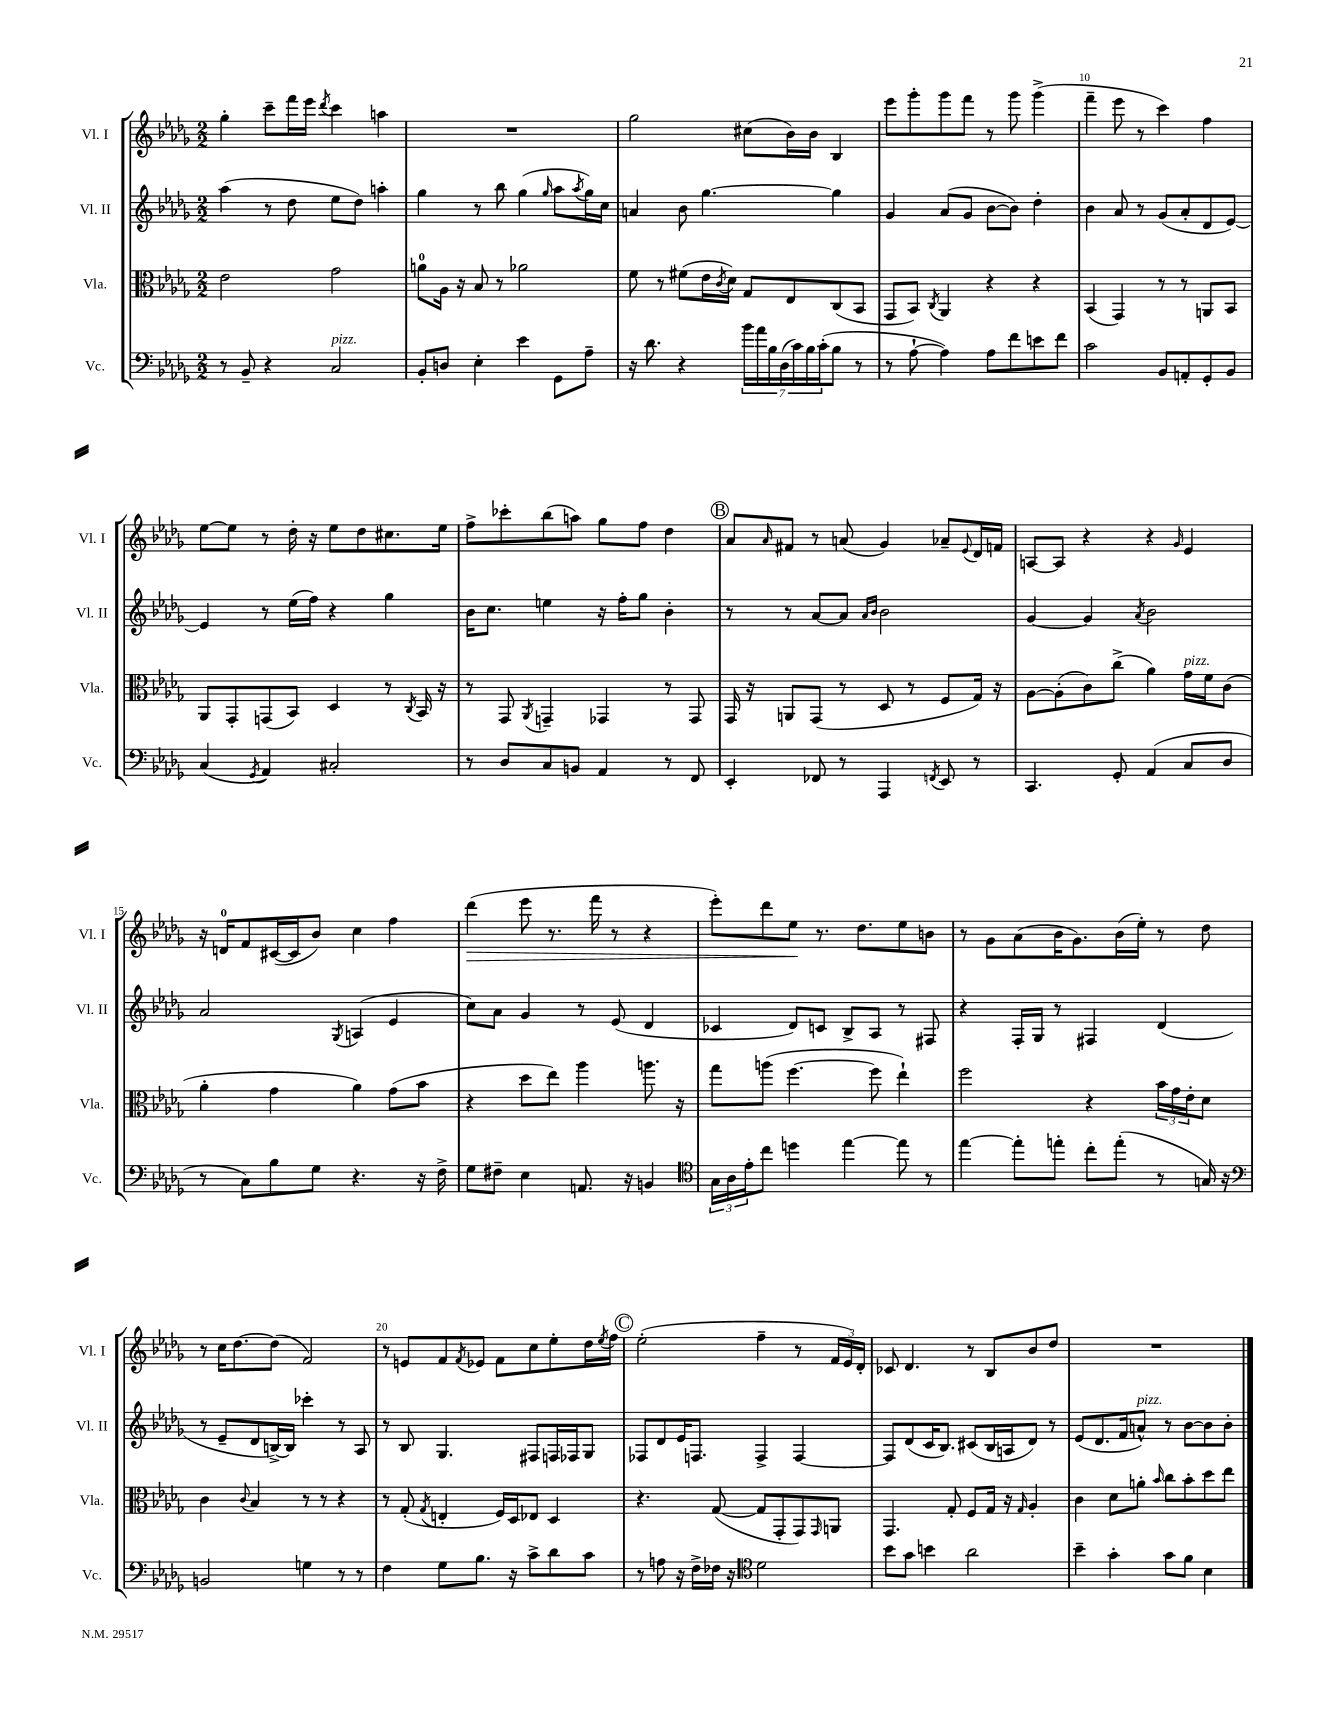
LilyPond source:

<<
\new StaffGroup <<
\new Staff = "s0" \with { instrumentName = "Vl. I" shortInstrumentName = "Vl. I" } {
    \clef treble \key des \major \numericTimeSignature \time 2/2
    ges''4-. c'''8-- f'''16 ees'''16 \acciaccatura { des'''8 } c'''4 a''4 |
    R1 |
    ges''2 cis''8( bes'16) bes'16 bes4 |
    ees'''8 ges'''8-. ges'''8 f'''8 r8 ges'''8 ges'''4->( |
    f'''4-- ees'''8 r8 c'''4) f''4 |
    ees''8~ ees''8 r8 des''16-. r16 ees''8 des''8 cis''8. ees''16 |
    f''8-> ces'''8-. bes''8( a''8) ges''8 f''8 des''4 |
    \mark \markup { \circle "B" } aes'8 \grace { aes'16 } fis'8 r8 a'8( ges'4) aes'8-- \appoggiatura { ees'8 } des'16 f'16 |
    a8~ a8 r4 r4 \grace { ges'16 } ees'4 |
    r16 d'16-0 f'8 cis'16~( cis'16 bes'8) c''4 f''4 |
    des'''4\>( ees'''8 r8. f'''16 r8 r4 |
    ees'''8-.) des'''8 ees''8\! r8. des''8. ees''8 b'8 |
    r8 ges'8 aes'8( bes'16 ges'8.) bes'16( ees''16-.) r8 des''8 |
    r8 c''16 des''8.~ des''8( f'2) |
    r8 e'8 f'8 \acciaccatura { f'8 } ees'8 f'8 c''8 ees''8-. des''16 \acciaccatura { ees''8 } f''16 |
    \mark \markup { \circle "C" } ees''2-.( f''4-- r8 \tuplet 3/2 { f'16 ees'16) des'16-. } |
    ces'8 des'4. r8 bes8 bes'8 des''8 |
    R1 \bar "|." |
}
\new Staff = "s1" \with { instrumentName = "Vl. II" shortInstrumentName = "Vl. II" } {
    \clef treble \key des \major \numericTimeSignature \time 2/2
    aes''4( r8 des''8 ees''8 des''8) a''4-. |
    ges''4 r8 bes''8 ges''4( \grace { ges''16 } aes''8 \acciaccatura { aes''8 } ges''16) c''16 |
    a'4 bes'8 ges''4.~ ges''4 |
    ges'4 aes'8( ges'8 bes'8~ bes'8) des''4-. |
    bes'4 aes'8 r8 ges'8( aes'8-. des'8 ees'8~) |
    ees'4 r8 ees''16( f''16) r4 ges''4 |
    bes'16 c''8. e''4 r16 f''16-. ges''8 bes'4-. |
    \mark \markup { \circle "B" } r8 r8 aes'8~ aes'8 \grace { aes'16 bes'16 } bes'2 |
    ges'4~ ges'4 \acciaccatura { aes'8 } bes'2 |
    aes'2 \acciaccatura { ges8 } a4( ees'4 |
    c''8) aes'8 ges'4 r8 ees'8( des'4 |
    ces'4 des'8) c'8 bes8-> aes8 r8 fis8 |
    r4 f16-. ges16 r8 fis4 des'4( |
    r8 ees'8-- des'8 b16~->) b16 ces'''4-. r8 aes8 |
    r8 bes8 ges4. fis8 f16 fes16 ges8 |
    \mark \markup { \circle "C" } fes8 des'8 ees'16 f8. f4-> f4~ |
    f8 des'8( c'16 bes8.) cis'8( bes16 a16 des'8) r8 |
    ees'8( des'8. f'16 a'8-^^\markup { \italic "pizz." }) r8 bes'8~ bes'8 bes'8-. \bar "|." |
}
\new Staff = "s2" \with { instrumentName = "Vla." shortInstrumentName = "Vla." } {
    \clef alto \key des \major \numericTimeSignature \time 2/2
    ees'2 ges'2 |
    a'8-0 aes16 r16 bes8 r8 aes'2 |
    f'8 r8 fis'8( ees'16 \acciaccatura { c'8 } des'16) ges8 ees8 c8( bes,8 |
    ges,8 bes,8) \acciaccatura { c8 } aes,4 r4 r4 |
    bes,4( ges,4) r8 r8 a,8 bes,8 |
    aes,8 ges,8-. g,8( bes,8) des4 r8 \acciaccatura { c8 } bes,16 r16 |
    r8 ges,8 \acciaccatura { aes,8 } g,4-- ges,4 r8 ges,8 |
    \mark \markup { \circle "B" } ges,16 r16 a,8 ges,8( r8 des8 r8 f8 ges16) r16 |
    aes8~ aes8-.( c'8) c''8->( aes'4) ges'16^\markup { \italic "pizz." } f'16 c'8( |
    aes'4-. ges'4 aes'4) ges'8( bes'8 |
    r4 des''8 ees''8) aes''4 a''8. r16 |
    ges''8 a''8( f''4.~ f''8 ees''4-!) |
    f''2 r4 \tuplet 3/2 { bes'16 ges'16 ees'16-. } des'8 |
    c'4 \appoggiatura { c'8 } bes4 r8 r8 r4 |
    r8 ges8-.( \acciaccatura { ges8 } e4-. f16) des16 ees8 des4 |
    \mark \markup { \circle "C" } r4. ges8~( ges8 ges,8-. ges,8) \grace { ges,16 } a,8 |
    ges,4. ges8-. f8 ges16 r16 \grace { ges16 } aes4-. |
    c'4 des'8 a'8-. \grace { bes'16 } c''8 bes'8-. des''8 ees''8 \bar "|." |
}
\new Staff = "s3" \with { instrumentName = "Vc." shortInstrumentName = "Vc." } {
    \clef bass \key des \major \numericTimeSignature \time 2/2
    r8 bes,8-- r4 c2^\markup { \italic "pizz." } |
    bes,8-. d8 ees4-. ees'4 ges,8 aes8-- |
    r16 des'8. r4 \tuplet 7/4 { bes'16 aes'16 bes16 des16( c'16) bes16 c'16-.( } bes8 r8 |
    r8 aes8~-! aes4) aes8 f'8 e'8 f'8 |
    c'2 bes,8 a,8-. ges,8-. bes,8 |
    c4( \acciaccatura { ges,8 } aes,4) cis2-. |
    r8 des8 c8 b,8 aes,4 r8 f,8 |
    \mark \markup { \circle "B" } ees,4-. fes,8 r8 aes,,4 \acciaccatura { f,8 } ees,8 r8 |
    c,4. ges,8-. aes,4( c8 des8 |
    r8 c8) bes8 ges8 r4. r16 f16-> |
    ges8 fis8-- ees4 a,8. r16 b,4 |
    \clef tenor \tuplet 3/2 { ges16 aes16 ees'16-. } c''8 d''4 ees''4~ ees''8 r8 |
    ees''4~ ees''8-. e''8-. c''8-. e''8-.( r8 g16) r16 |
    \clef bass b,2 g4 r8 r8 |
    f4 ges8 bes8. r16 c'8-> des'8 c'8 |
    \mark \markup { \circle "C" } r8 a8 r16 f16-> fes16 r16 \clef tenor des'2 |
    bes'8 ges'8 b'4 aes'2 |
    bes'4-- ges'4-. ges'8 f'8 bes4 \bar "|." |
}
>>
>>
\layout { \context { \Score currentBarNumber = #6 \override BarNumber.break-visibility = ##(#f #t #t) barNumberVisibility = #(every-nth-bar-number-visible 5) } }
